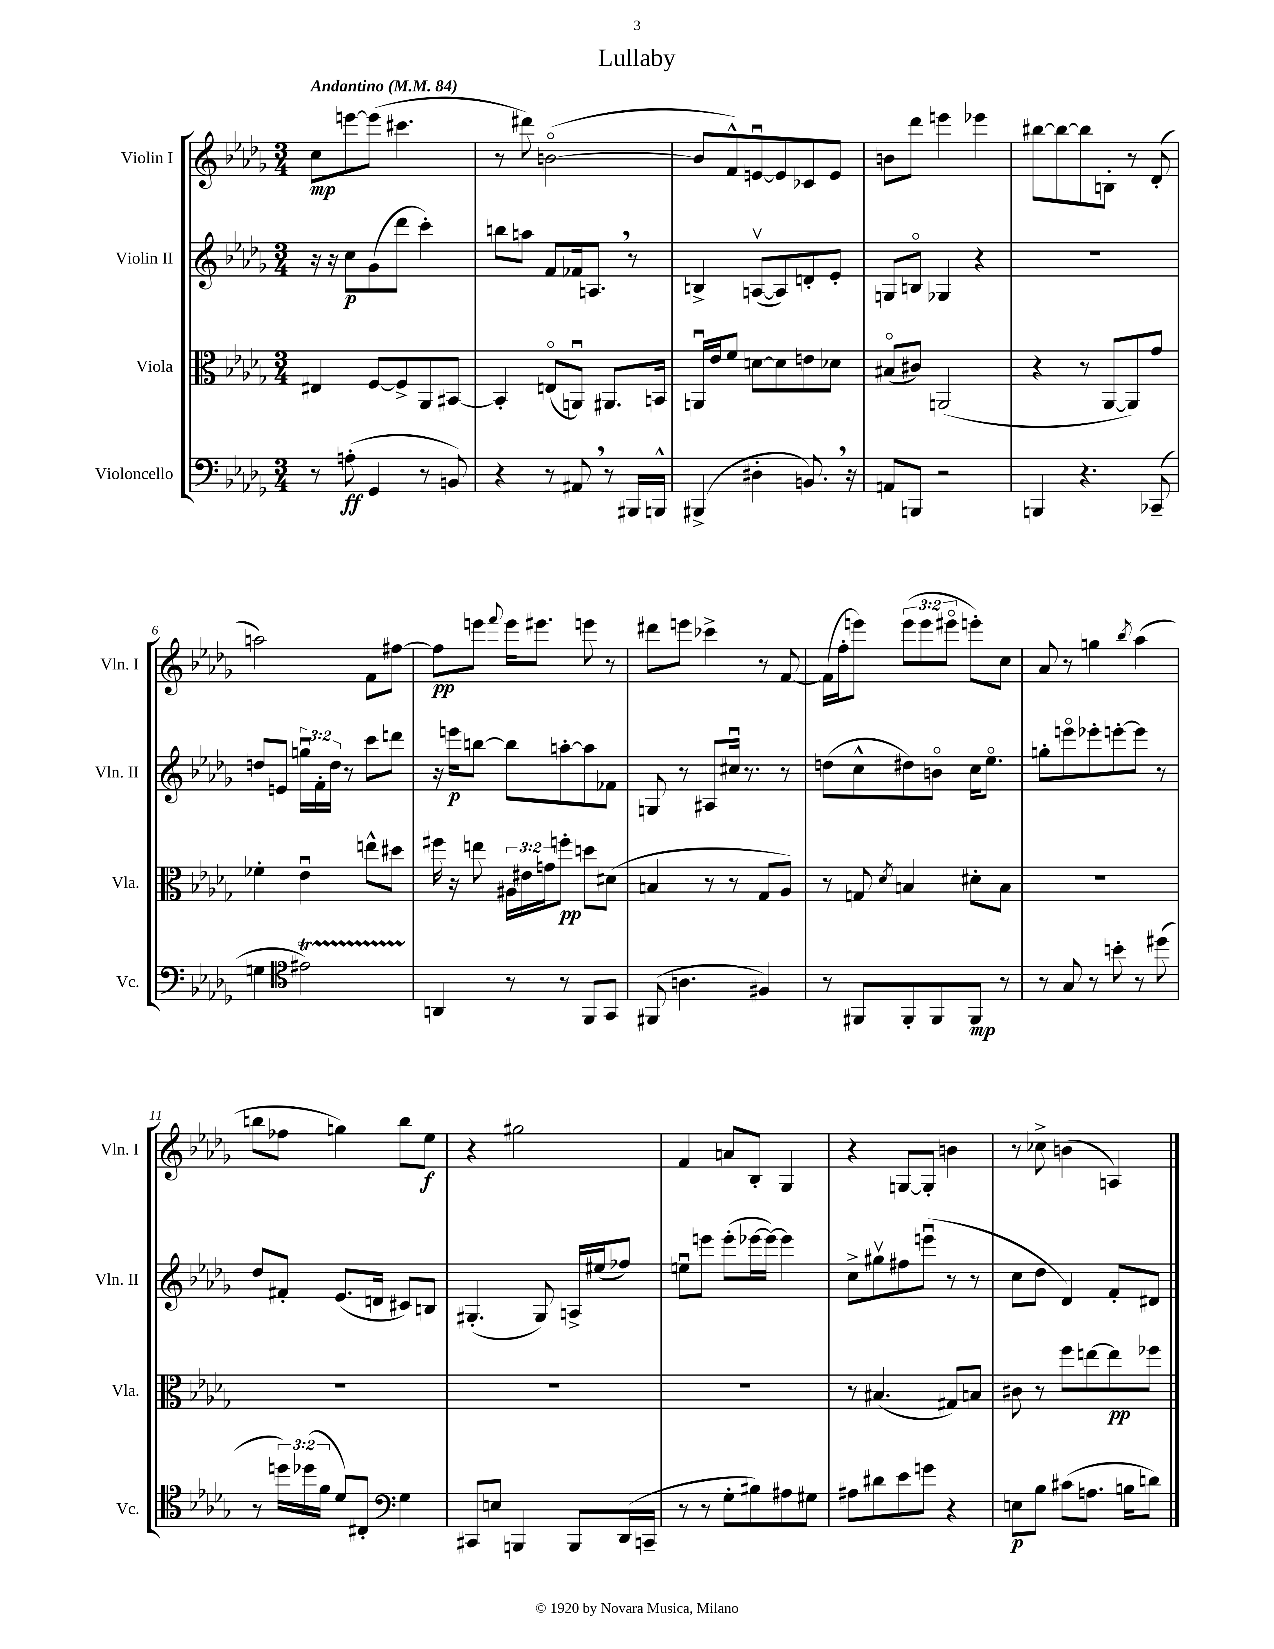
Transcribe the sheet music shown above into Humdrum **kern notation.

**kern	**kern	**kern	**kern
*staff4	*staff3	*staff2	*staff1
*clefF4	*clefC3	*clefG2	*clefG2
*k[b-e-a-d-g-]	*k[b-e-a-d-g-]	*k[b-e-a-d-g-]	*k[b-e-a-d-g-]
*M3/4	*M3/4	*M3/4	*M3/4
*MM84	*MM84	*MM84	*MM84
8r	4E#	16r	8cc
.	.	16r	.
(8A'	.	8cc	[8eee
4GG-	[8F	(8g-	(8eee]
.	8F^]	8ddd-	4.ccc#
8r	8AA-	4ccc')	.
8BB)	[8BB#	.	.
=	=	=	=
4r	4BB#']	8bb	8r
.	.	8aa	8ddd#)
8r	(8Eo	8f	([2bo
8AA#	8AAu)	16f-	.
.	.	8.A	.
8r	8.AA#	.	.
16BBB#	.	8r	.
16BBB^^	16BB	.	.
=	=	=	=
(4BBB#^	16AAu	4B^	8b]
.	16e-	.	.
.	8f	.	8f^^)
4D#'	[8d	([8Av	[8eu
.	8d]	8A])	8e]
8.BB)	8e	8d'	8c-
.	8d-	8e-'	8e
16r	.	.	.
=	=	=	=
8AA	(8B#o	8G	8b
8BBB	8c#)	8Bo	8ddd-
2r	(2AA	4G-	4eee
.	.	4r	4eee-
=	=	=	=
4BBB	4r	2.r	[8bb#
.	.	.	8bb#_
4.r	8r	.	8bb#]
.	[8AA-	.	8B'
.	8AA-])	.	8r
(8CC-~	8g-	.	(8d-'
=	=	=	=
4G	4f-'	8dd	2aa)
.	.	8e	.
*clefC4	*	*	*
2e#)	4e-u	24ggu	.
.	.	24f'	.
.	.	24dd	.
.	.	8r	.
.	8ee^^	8ccc	8f
.	8dd#	8ddd	[8ff#
=	=	=	=
4AA	16ff#	16r	8ff#]
.	16r	16eee	.
.	8ee	[8bb	8eee
.	.	.	8qqfff
8r	24A#	8bb]	16eee
.	24e#	.	.
.	.	.	8.eee#
.	24g	.	.
8r	8ff'	[8aa'	.
8FF	8dd	8aa]	8eee
8GG-	(8d#	8f-	8r
=	=	=	=
(8FF#	4B	8G	8ddd#
4.A	.	8r	8eee
.	8r	8A#	4ccc-^
.	8r	16cc#u	.
.	.	8.r	.
4F#)	8G-	.	8r
.	8A-)	8r	[8f
=	=	=	=
8r	8r	(8dd	(16f]
.	.	.	16ff'
8FF#	8G	8cc^^	8eee)
.	8qd-	.	.
8FF#'	4B	8dd#)	(12eee
.	.	.	12eee
8FF#	.	8bo	.
.	.	.	12eee#o
8FF#	8d#'	16cc	8eee')
.	.	8.ee-o	.
8r	8B	.	8cc
=	=	=	=
8r	2.r	8gg'	8a-
8G-	.	8eeeo	8r
8r	.	8eee-'	4gg
8b'	.	[8eee'	.
.	.	.	8qbb-
8r	.	8eee]	(4aa-
(8dd#	.	8r	.
=	=	=	=
8r	2.r	8dd-	8bb
24dd)	.	8f#'	8ff-
(24dd-	.	.	.
24f	.	.	.
8d-)	.	(8.e-	4gg)
8C#'	.	.	.
.	.	16d	.
*clefF4	*	*	*
4G-	.	8c#)	8bb
.	.	8B	8ee-
=	=	=	=
8CC#	2.r	(4.G#'	4r
8E	.	.	.
4BBB	.	.	2gg#
.	.	8G#)	.
8BBB	.	16A^	.
.	.	(16ee#	.
(16DD-	.	8ff-)	.
16CC~	.	.	.
=	=	=	=
8r	2.r	8eeu	4f
8r	.	8eee	.
8G-'	.	(8eee'	8a
8B#)	.	[16eee-	8B-'
.	.	16eee-_)	.
8A#	.	4eee-]	4G-
8G#	.	.	.
=	=	=	=
8A#	8r	8cc^	4r
8d#	(4.B#	8gg#v	.
8e-	.	8ff#	[8G
8g	.	(8eeeu	8G']
4r	8G#)	8r	4b
.	8B	8r	.
=	=	=	=
8E	8c#	8cc	8r
8B-	8r	8dd-	8cc-^
(8c#	8ff	4d-)	(4b
8.A	[8ee	.	.
.	8ee]	8f'	4A)
16B	.	.	.
8d)	8ff-	8d#	.
==	==	==	==
*-	*-	*-	*-
